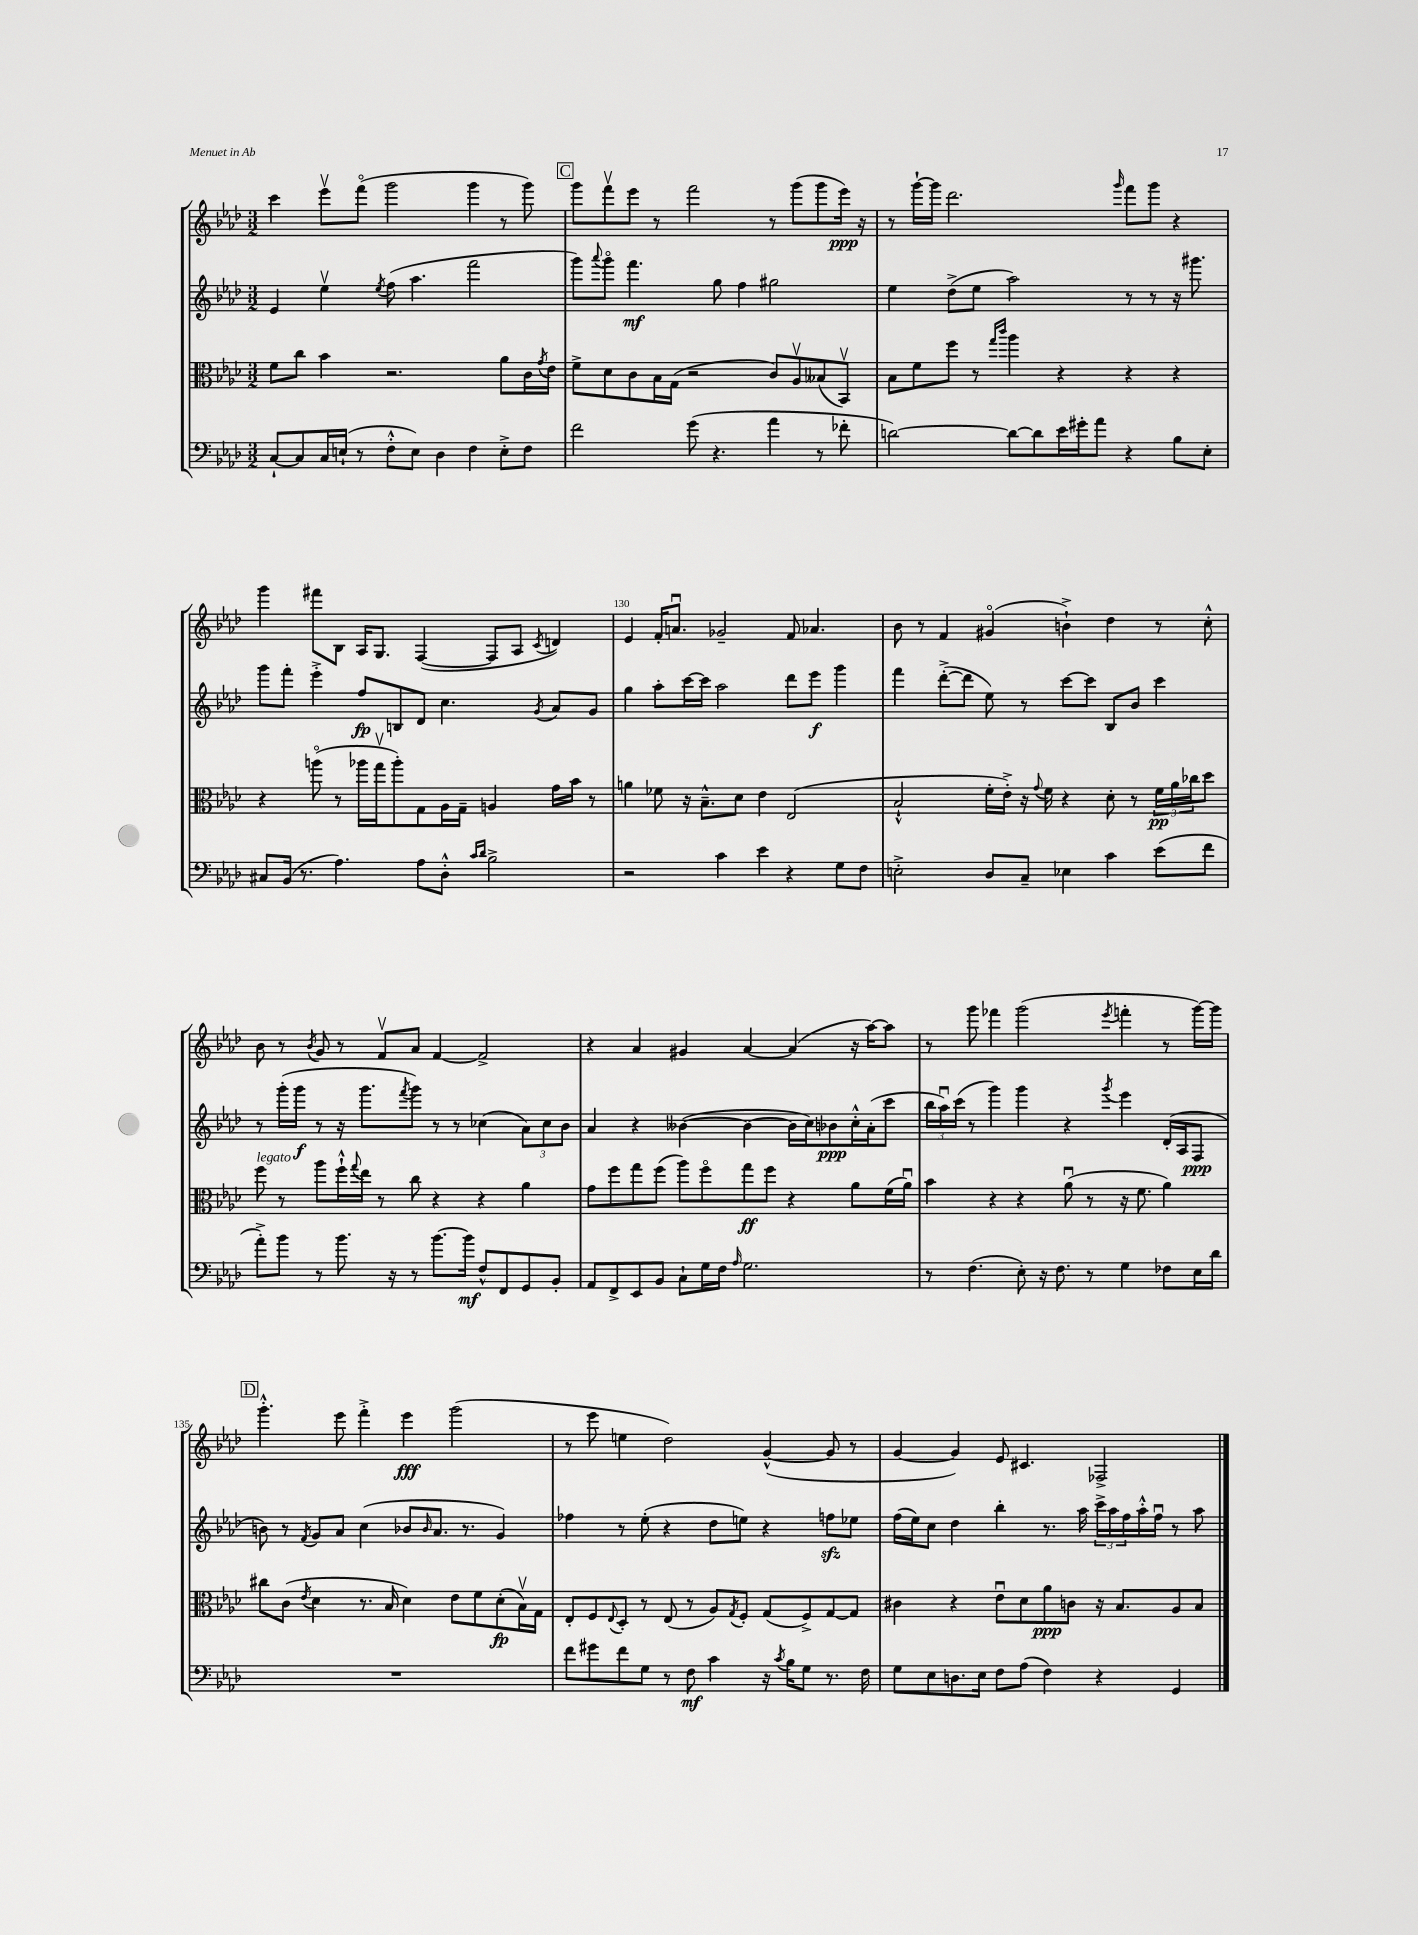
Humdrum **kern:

**kern	**kern	**kern	**kern
*staff4	*staff3	*staff2	*staff1
*clefF4	*clefC3	*clefG2	*clefG2
*k[b-e-a-d-]	*k[b-e-a-d-]	*k[b-e-a-d-]	*k[b-e-a-d-]
*M3/2	*M3/2	*M3/2	*M3/2
[8C`	8f	4e-	4ccc
8C]	8cc	.	.
16C	4b-	4ee-v	8eee-v
(16E`	.	.	.
8r	.	.	(8fffo
.	.	8qee-	.
8F'^^	2.r	(8ff	2ggg
8E)	.	4.aa-	.
4D-	.	.	.
4F	.	2fff	4ggg
8E'^	8a-	.	8r
8F	16c	.	8ggg)
.	8qg	.	.
.	16e-	.	.
=	=	=	=
2f	8f^	8ggg)	8ggg
.	.	8qqaaa-	.
.	8d-	8gggo	8fffv
.	8c	4.fff	8eee-
.	16B-	.	8r
.	(16G	.	.
(8g	2r	.	2fff
4.r	.	8gg	.
.	.	4ff	.
4a-	8c)	2gg#	8r
.	8A-v	.	(8ggg
8r	(8B--	.	8ggg
8f-'	8BB-v)	.	16eee-)
.	.	.	16r
=	=	=	=
[2d)	8B-	4ee-	8r
.	8f	.	[16ggg`
.	.	.	16ggg]
.	8ff	(8dd-^	2.ddd-
.	8r	8ee-	.
.	16qqgg	.	.
.	16qqccc	.	.
8d_	4aa-	2aa-)	.
8d]	.	.	.
16e-	4r	.	.
16g#'	.	.	.
8a-	.	.	.
.	.	.	16qqggg
4r	4r	8r	8fff
.	.	8r	8ggg
8B-	4r	16r	4r
.	.	8.ggg#	.
8E-'	.	.	.
=	=	=	=
8C#	4r	8ggg	4ggg
(16BB-	.	8fff'	.
8.r	.	.	.
.	(8aao	4eee-'^	8fff#
4.A-)	8r	.	8B-
.	16aa-	8ff	16A-
.	16ggv	.	8.G
.	8aa-')	8B	.
8A-	8G	8d-	([4F
8D-'^^	16A-	4.cc	.
.	16G~	.	.
16qqc	.	.	.
16qqd-	.	.	.
2B-^	4A	.	8F]
.	.	.	8A-
.	.	8qg	8qc
.	16g	8a-	4d)
.	16b-	.	.
.	8r	8g	.
=	=	=	=
2r	4a	4gg	4e-
.	8f-	8aa-'	16f'
.	.	.	8.au
.	16r	[16ccc	.
.	8.B-~^^	16ccc]	.
4c	.	2aa-	2g-~
.	8d-	.	.
4e-	4e-	.	.
4r	(2E-	8ddd-	8f
.	.	8eee-	4.a-
8G	.	4ggg	.
8F	.	.	.
=	=	=	=
2E'^	2B-`^^	4fff	8b-
.	.	.	8r
.	.	([8ddd-'^	4f
.	.	8ddd-]	.
8D-	16f'	8ee-)	(4g#o
.	16e-'^)	.	.
8C~	16r	8r	.
.	8qqg	.	.
.	16f	.	.
4E-	4r	[8ccc	4b`^)
.	.	8ccc]	.
4c	8d-'	8B-	4dd-
.	8r	8b-	.
(8e-	24f	4ccc	8r
.	24a-	.	.
.	24cc-	.	.
8f	8dd-	.	8cc'^^
=	=	=	=
8a-'^)	8ff	8r	8b-
8b-	8r	(16ggg'	8r
.	.	16ggg	.
.	.	.	8qb-
8r	8aa-	8r	8g
8.b-	16ff`^^	16r	8r
.	8qqgg	.	.
.	16ee-	8.ggg	.
.	8r	.	8fv
16r	.	.	.
.	.	8qfff	.
8r	8cc	8ggg)	8a-
[8.b-	4r	8r	[4f
.	.	8r	.
16b-]	.	.	.
8F^^	4r	(4cc-	2f^]
8FF	.	.	.
8GG	4a-	12a-)	.
.	.	12cc-	.
8BB-'	.	.	.
.	.	12b-	.
=	=	=	=
8AA-	8g	4a-	4r
8FF^	8ff	.	.
8EE-	8gg	4r	4a-
8BB-	(8ff	.	.
8C`	8aa-)	([4b--	4g#
16G	8ffo	.	.
16F	.	.	.
16qqA-	.	.	.
2.G	8gg	4b--_	[4a-
.	8ff	.	.
.	4r	16b--]	(4a-]
.	.	16cc)	.
.	.	8b-	.
.	8a-	16cc'^^	16r
.	.	(16a-'	[16aa-)
.	(16f	8ccc	8aa-]
.	16a-u)	.	.
=	=	=	=
8r	4b-	24bb-	8r
.	.	24aa-u)	.
.	.	(24ccc	.
(4.F	.	8r	8ggg
.	4r	4ggg)	4fff-
8E-')	4r	4ggg	(2ggg
16r	.	.	.
8.F	.	.	.
.	(8a-u	4r	.
8r	8r	.	.
.	.	8qggg	8qeee-
4G	16r	4eee-	4fff'
.	8.f	.	.
8F-	4a-)	(16d-'	8r
.	.	16A-	.
16E-	.	8F	[16ggg)
16d-	.	.	16ggg]
=	=	=	=
1.r	8cc#	8b)	4.ggg'^^
.	(8c	8r	.
.	8qe-	8qf	.
.	4d-	8g	.
.	.	8a-	8eee-
.	8.r	(4cc	4fff'^
.	16B-	.	.
.	4d-)	8b-	4eee-
.	.	16qqb-	.
.	.	8.a-	.
.	8e-	.	(2ggg
.	.	8.r	.
.	8f	.	.
.	(8d-'	4g)	.
.	16B-v)	.	.
.	16G	.	.
=	=	=	=
8f	8E-'	4ff-	8r
8g#	8F	.	8eee-
.	8qqE-	.	.
8f	8D-'	8r	4ee
8G	8r	(8ee-'	.
8r	(8E-	4r	2dd-)
8F	8r	.	.
4c	8A-)	8dd-	.
.	8qG	.	.
.	8F'	8ee)	.
16r	(8G	4r	([4g^^
8qc	.	.	.
16B-	.	.	.
8G	8F^)	.	.
8.r	[8G	8ff	8g]
.	8G]	8ee-	8r
16F	.	.	.
=	=	=	=
8G	4c#	(16ff	[4g
.	.	16ee-)	.
8E-	.	8cc	.
8.D	4r	4dd-	4g])
16E-	.	.	.
8F	8e-u	4bb-'	8e-
(8A-	8d-	.	4.c#
4F)	8a-	8.r	.
.	8c	.	.
.	.	16aa-	.
4r	16r	24ccc^	2F-^
.	.	24aa-	.
.	8.B-	.	.
.	.	24ff	.
.	.	16aa-'^^	.
.	.	16ffu	.
4GG	8A-	8r	.
.	8B-	8aa-	.
==	==	==	==
*-	*-	*-	*-
